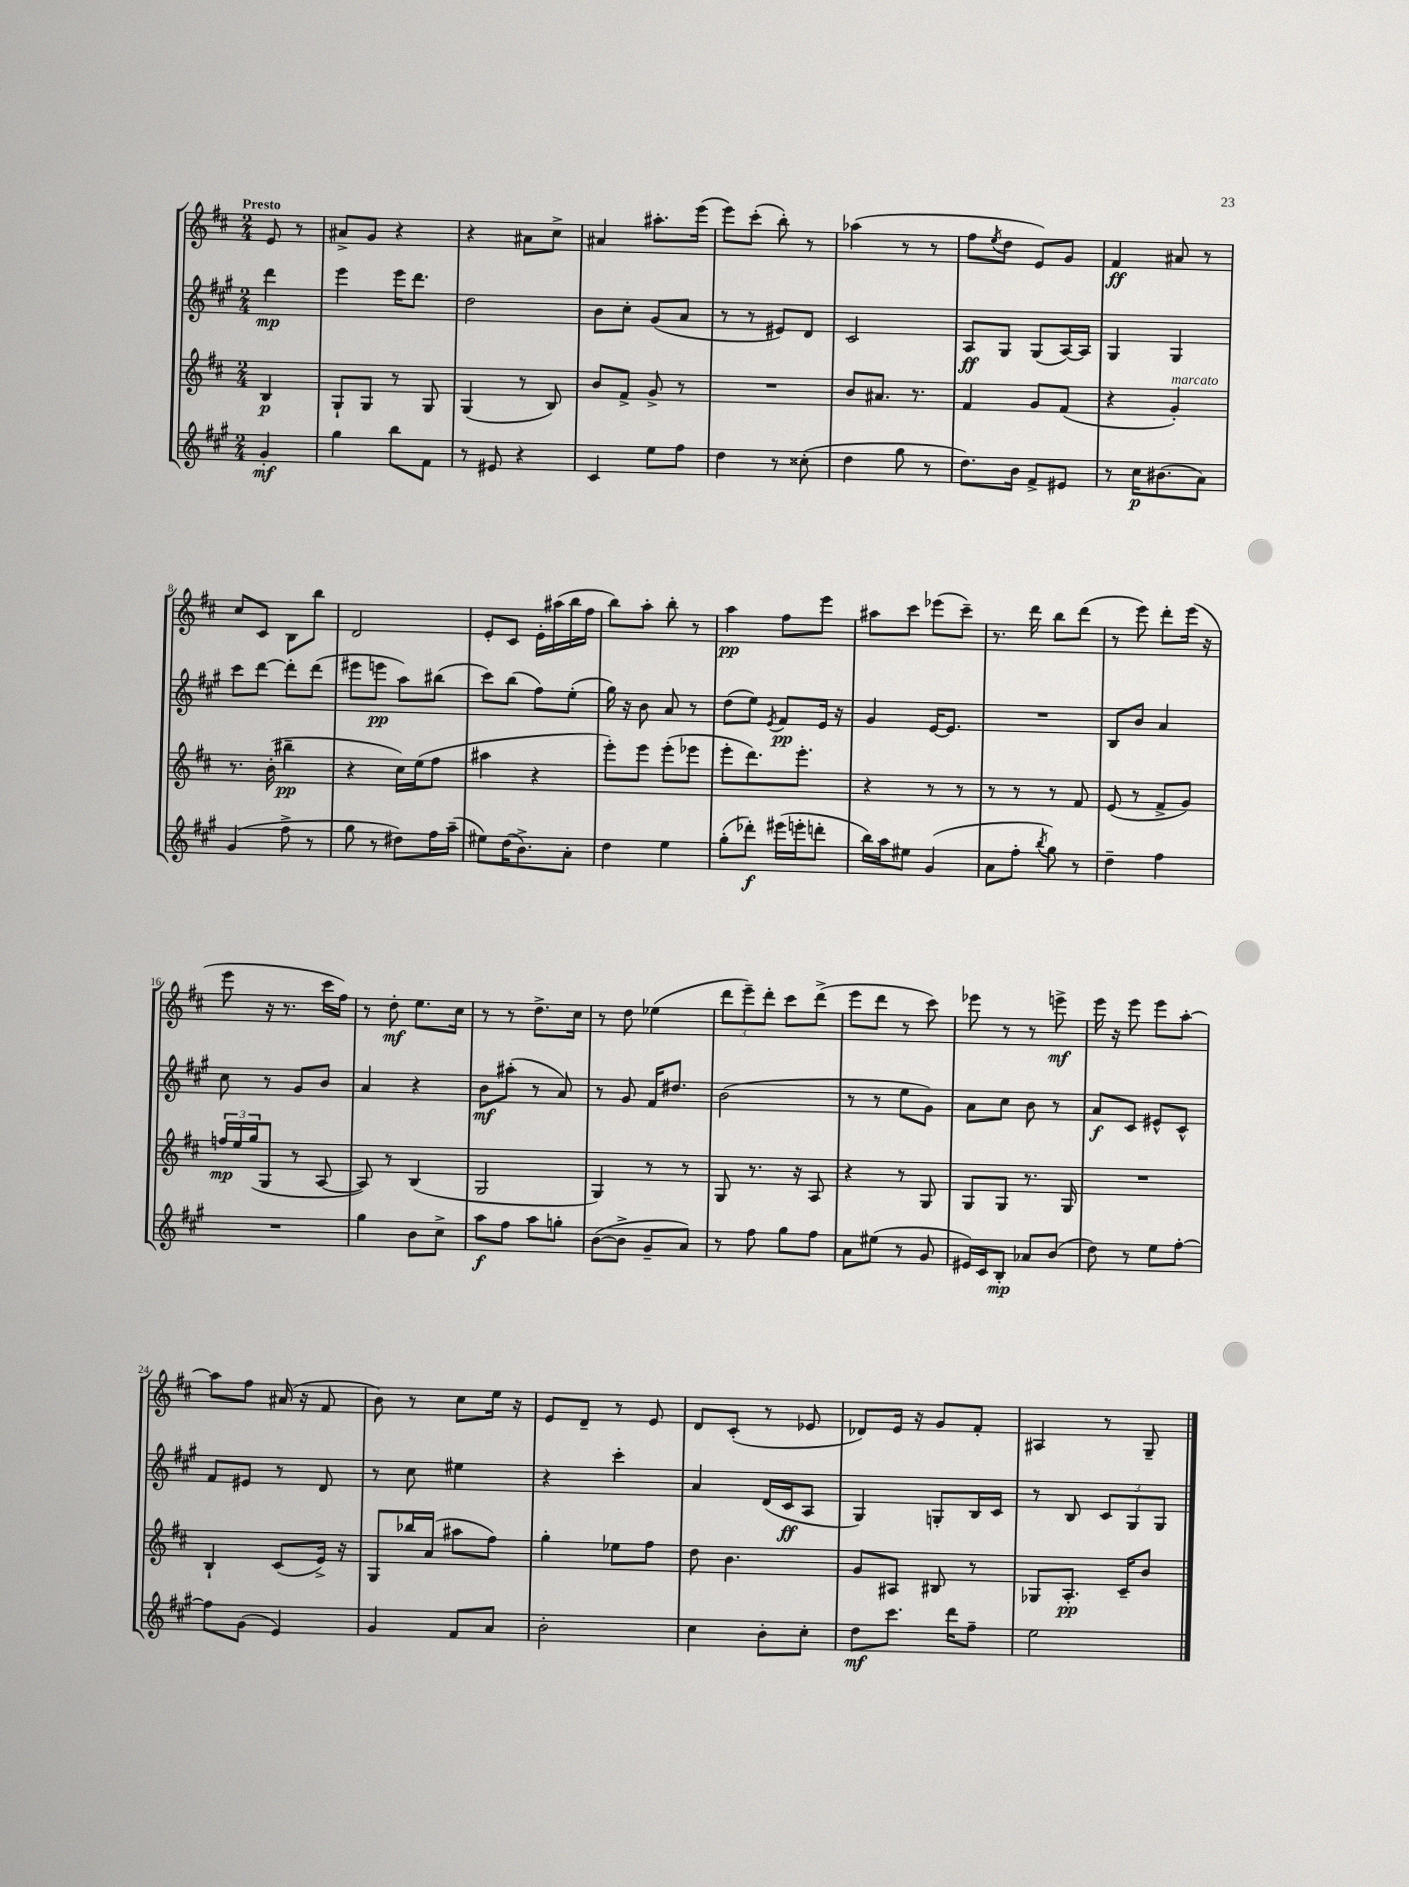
<<
\new StaffGroup <<
\new Staff = "s0" {
    \clef treble \key d \major \numericTimeSignature \time 2/4 \partial 4 \tempo "Presto"
    e'8 r8 |
    ais'8-> g'8 r4 |
    r4 ais'8 cis''8-> |
    ais'4 ais''8.-. e'''16( |
    e'''8) cis'''8-.( b''8-.) r8 |
    aes''4( r8 r8 |
    fis''8 \acciaccatura { e''8 } d''8 e'8) g'8 |
    fis'4\ff ais'8 r8 |
    cis''8 cis'8 b8 b''8 |
    d'2 |
    e'8-. cis'8 e'16-. ais''16( b''16 fis''16 |
    b''8) a''8-. b''8-. r8 |
    a''4\pp fis''8 e'''8 |
    ais''8 cis'''8 ees'''8( cis'''8--) |
    r8. d'''16 b''8 d'''8( |
    r8 e'''8) d'''8-. e'''16( r16 |
    e'''8 r16 r8. cis'''16 fis''16) |
    r8 d''8-.\mf e''8. cis''16 |
    r8 r8 d''8.-> cis''16 |
    r8 d''8 ees''4( |
    \tuplet 3/2 { d'''8 e'''8--) d'''8-. } cis'''8 d'''8->( |
    e'''8 d'''8 r8 cis'''8) |
    ees'''8 r8 r8 e'''8->\mf |
    e'''16 r16 e'''8 e'''8 a''8~-. |
    a''8 fis''8 ais'16( r16 fis'8 |
    b'8) r8 cis''8 e''16 r16 |
    e'8 d'8-- r8 e'8 |
    d'8 cis'8-.( r8 ees'8 |
    des'8) e'16 r16 g'8 fis'8-. |
    ais4 r8 g8-- \bar "|." |
}
\new Staff = "s1" {
    \clef treble \key a \major \numericTimeSignature \time 2/4 \partial 4
    d'''4\mp |
    e'''4 e'''16 d'''8. |
    d''2 |
    b'8 cis''8-. gis'8( a'8 |
    r8 r8 eis'8) d'8 |
    cis'2 |
    a8\ff gis8 gis8( a16~) a16 |
    gis4 gis4 |
    cis'''8 d'''8~ d'''8-. d'''8( |
    eis'''8 e'''8\pp a''8) bis''8( |
    cis'''8) b''8( fis''8) e''8-.( |
    gis''16) r16 b'8 a'8 r8 |
    d''8( e''8) \acciaccatura { e'8 } fis'8\pp e'16 r16 |
    gis'4 e'16~ e'8. |
    R2 |
    b8 b'8 a'4 |
    cis''8 r8 gis'8 b'8 |
    a'4 r4 |
    b'8\mf ais''8-.( r8 a'8) |
    r8 gis'8 fis'16 dis''8. |
    b'2( |
    r8 r8 e''8 gis'8) |
    a'8 cis''8 b'8 r8 |
    a'8\f cis'8 eis'8-^ cis'8-^ |
    fis'8 eis'8 r8 d'8 |
    r8 cis''8 eis''4 |
    r4 cis'''4-. |
    a'4 d'16( cis'16\ff a8 |
    gis4) g8-. b16 cis'16 |
    r8 b8 \tuplet 3/2 { cis'8 gis8 gis8 } \bar "|." |
}
\new Staff = "s2" {
    \clef treble \key d \major \numericTimeSignature \time 2/4 \partial 4
    b4\p |
    g8-! g8 r8 g8 |
    g4( r8 b8) |
    b'8 fis'8-> g'8-> r8 |
    R2 |
    b'8 ais'8. r8. |
    fis'4 g'8 fis'8( |
    r4 g'4-.^\markup { \italic "marcato" }) |
    r8. b'16-.( bis''4--\pp |
    r4 cis''16) e''16( fis''8 |
    ais''4 r4 |
    e'''8-.) e'''8 e'''8-.( ees'''8 |
    e'''8-. d'''8.) e'''8.-. |
    r4 r8 r8 |
    r8 r8 r8 fis'8 |
    e'8( r8 fis'8-> g'8) |
    \tuplet 3/2 { f''16\mp e''16 g''16( } g8 r8 a8~ |
    a8) r8 b4( |
    g2 |
    g4) r8 r8 |
    g8 r8. r16 a8 |
    r4 r8 g8 |
    g8 g8 r8. g16 |
    R2 |
    b4-! cis'8( e'16->) r16 |
    g8 bes''16 a'16( ais''8 fis''8) |
    g''4-. ees''8 fis''8 |
    d''8 b'4. |
    g'8 ais8 bis8 r8 |
    ges8 a8.-.\pp cis'16-- b'8 \bar "|." |
}
\new Staff = "s3" {
    \clef treble \key a \major \numericTimeSignature \time 2/4 \partial 4
    gis'4-.\mf |
    gis''4 b''8 fis'8 |
    r8 eis'8 r4 |
    cis'4 e''8 fis''8 |
    d''4 r8 cisis''8-.( |
    d''4 gis''8 r8 |
    d''8.) b'16 fis'8-> eis'8 |
    r8 cis''16\p bis'8.( a'8) |
    gis'4( fis''8-> r8 |
    gis''8 r8 dis''8) fis''16 a''16--( |
    eis''8) d''16( b'8.->) a'8-. |
    d''4 e''4 |
    gis''8-.( des'''8-.\f) eis'''16( e'''16-. d'''8-. |
    b''16) a''16 eis''8 gis'4( |
    a'8 fis''8-. \acciaccatura { b''8 } gis''8) r8 |
    d''4-- fis''4 |
    R2 |
    gis''4 b'8 cis''8-> |
    a''8\f fis''8 a''8 g''8-. |
    b'8~( b'8-> gis'8-- a'8) |
    r8 fis''8 gis''8 fis''8 |
    a'8 eis''8( r8 gis'8 |
    eis'16) cis'16 b8-.\mp aes'8 b'8( |
    d''8) r8 e''8 fis''8~-. |
    fis''8 gis'8( e'4) |
    gis'4 fis'8 a'8 |
    b'2-. |
    cis''4 b'8-. cis''8-. |
    d''8\mf cis'''8. d'''16 fis''8-- |
    e''2 \bar "|." |
}
>>
>>
